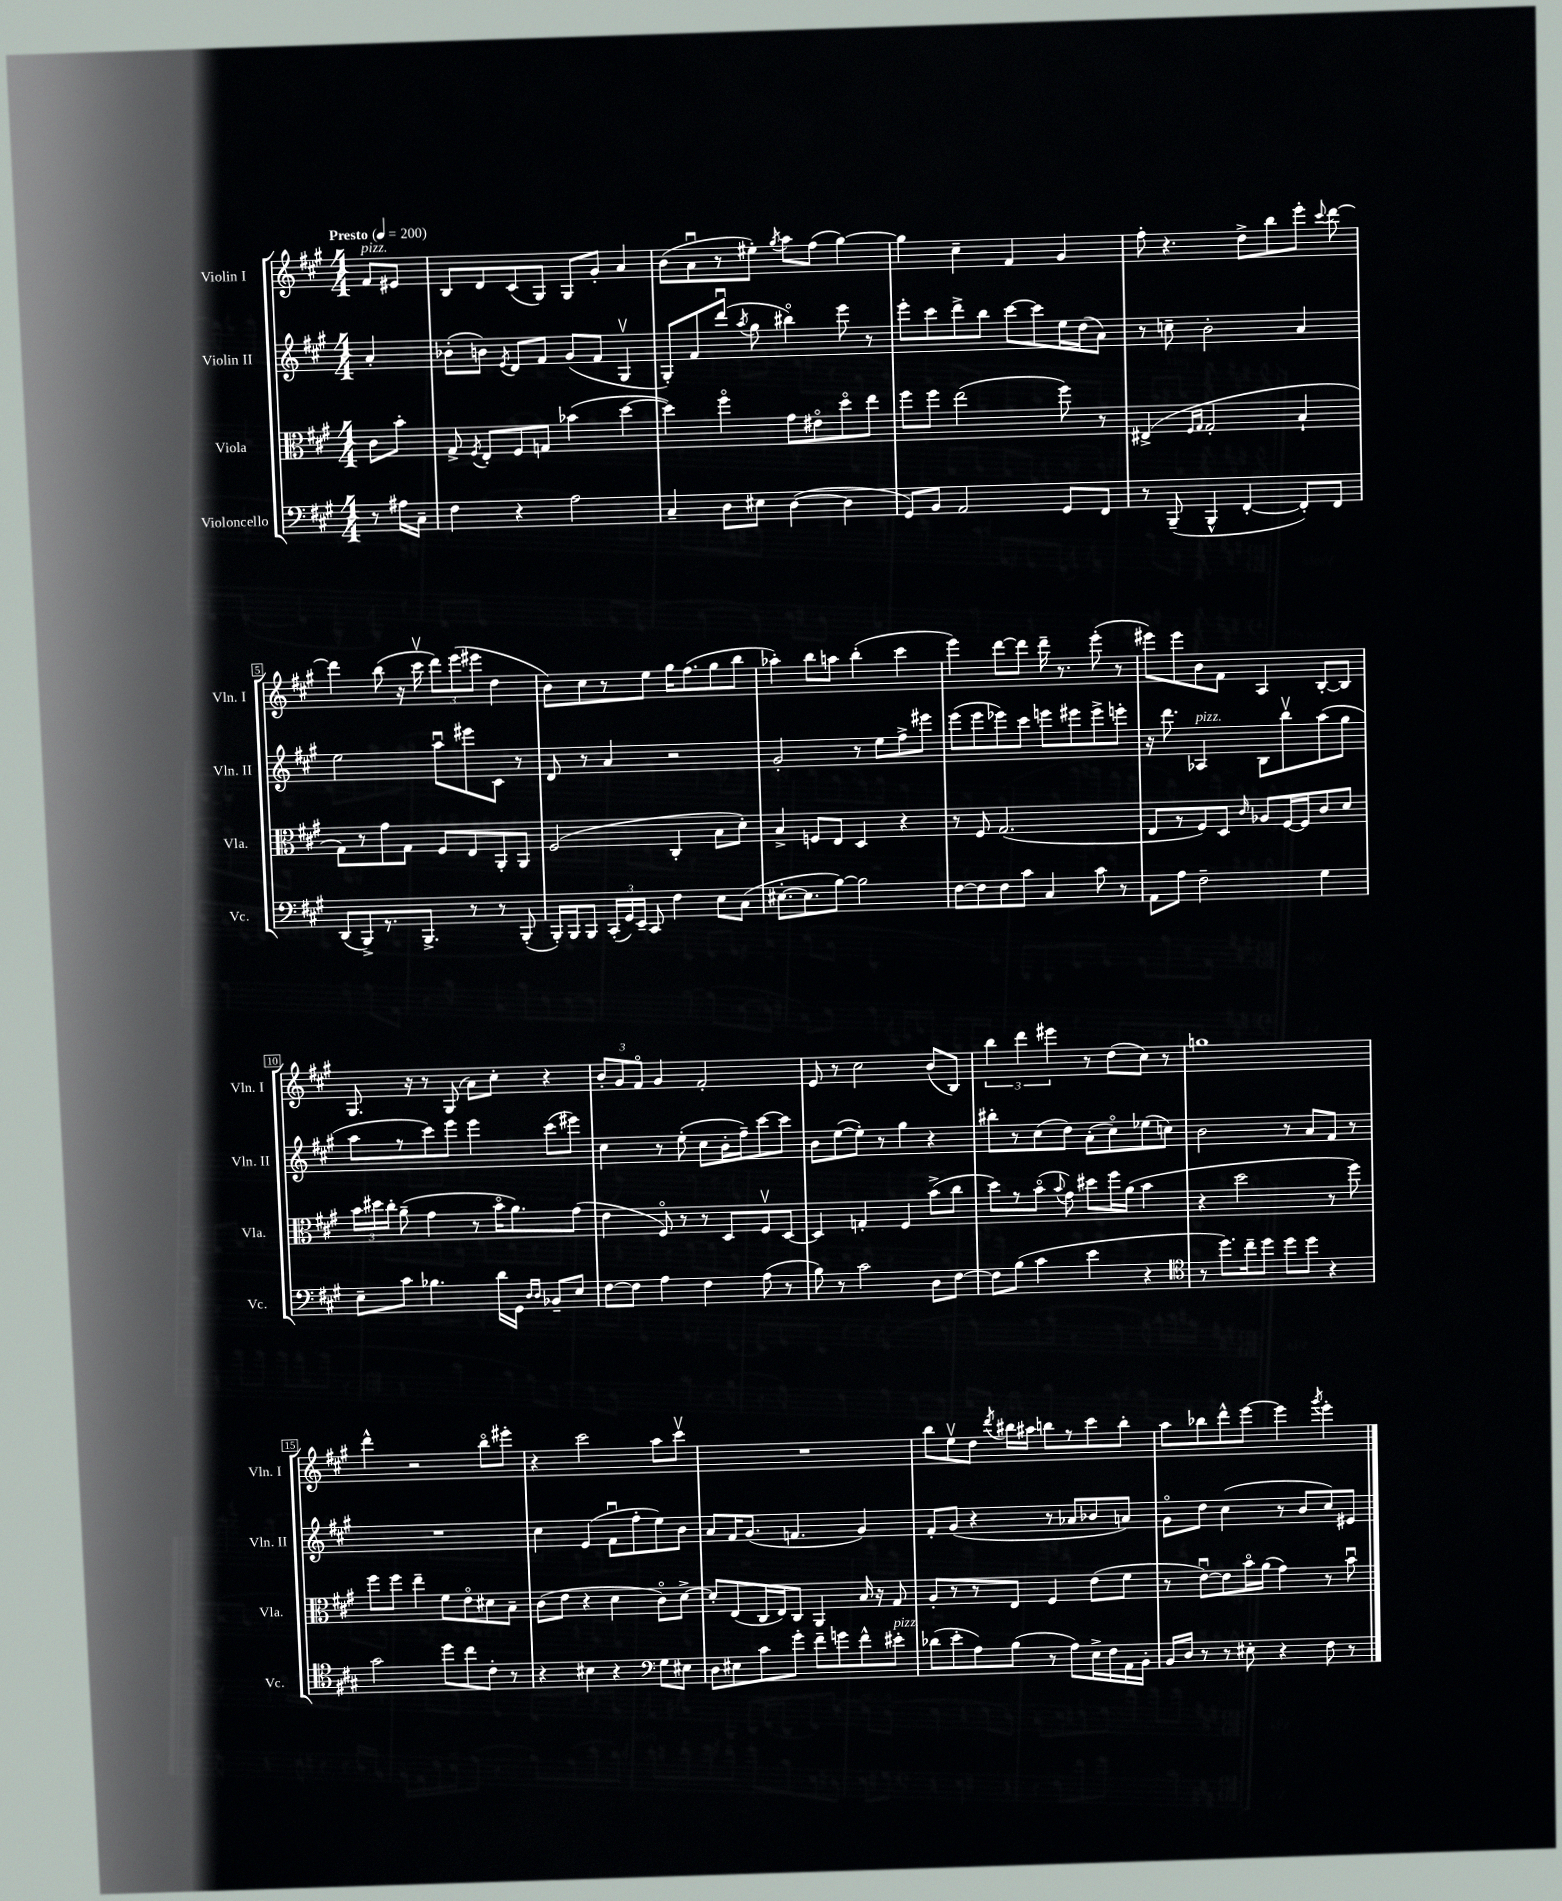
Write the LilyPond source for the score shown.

<<
\new StaffGroup <<
\new Staff = "s0" \with { instrumentName = "Violin I" shortInstrumentName = "Vln. I" } {
    \clef treble \key a \major \numericTimeSignature \time 4/4 \partial 4 \tempo "Presto" 4 = 200
    \autoBeamOff fis'8[^\markup { \italic "pizz." } eis'8] |
    b8[ d'8 cis'8( gis8]) gis8[ gis'8]-. a'4 |
    b'8[( a'8\downbow r8 eis''8]-.) \acciaccatura { gis''8 } a''8[ fis''8]( gis''4~) |
    gis''4 cis''4-- fis'4 gis'4 |
    fis''8-. r4. d''8[-> b''8 e'''8]-. \appoggiatura { cis'''8 } d'''8~ |
    d'''4 b''8( r16 cis'''16\upbow \tuplet 3/2 { d'''8[) e'''8( eis'''8] } d''4 |
    b'8[) cis''8 r8 e''8] gis''16[ fis''8.( gis''8 b''8] |
    aes''4-.) b''8[ a''8] b''4-.( cis'''4 |
    e'''4) d'''8[~ d'''8] d'''16-- r8. e'''8-.( r8 |
    eis'''8[) eis'''8 b'8 fis'8] a4 b8[~-. b8] |
    gis8. r16 r8 gis8( a'8[) cis''8]-. r4 |
    \tuplet 3/2 { b'8[-. gis'8 fis'8]\flageolet } gis'4 fis'2-. |
    e'8 r8 cis''2 b'8[( b8]) |
    \tuplet 3/2 { b''4 d'''4 eis'''4 } r8 d''8[( cis''8]) r8 |
    g''1 |
    d'''4-^ r2 b''8[\flageolet eis'''8]-. |
    r4 cis'''2 a''8[ cis'''8]\upbow |
    R1 |
    b''8[ e''8\upbow d''8] \acciaccatura { d'''8 } bis''16[ ais''16] b''8[ r8 cis'''8 b''8]-. |
    a''8[ bes''8 d'''8-^ e'''8]~ e'''4 \acciaccatura { gis'''8 } e'''4-. \bar "|." |
}
\new Staff = "s1" \with { instrumentName = "Violin II" shortInstrumentName = "Vln. II" } {
    \clef treble \key a \major \numericTimeSignature \time 4/4 \partial 4
    \autoBeamOff a'4-. |
    bes'8[-.( b'8]) \acciaccatura { e'8 } d'8[ fis'8] gis'8[( fis'8] gis4\upbow |
    gis8[-.) fis'8 d'''8]\downbow( \acciaccatura { a''8 } gis''8 bis''4\flageolet) e'''8 r8 |
    e'''8[-. cis'''8 d'''8-> b''8] cis'''8[~ cis'''8 e''16 d''16( a'8]) |
    r8 c''8-- b'2-. a'4 |
    e''2 a''8[\downbow eis'''8 cis'8] r8 |
    d'8 r8 a'4 r2 |
    gis'2-. r8 e''8[ fis''8-> eis'''8] |
    e'''8[( e'''8 ees'''8) cis'''8] e'''8[ eis'''8 eis'''8-> e'''8]-. |
    r16 d'''8. aes4^\markup { \italic "pizz." } b8[ b''8\upbow a''8( gis''8] |
    a''8[ r8 cis'''8) e'''8] e'''4 cis'''8[( eis'''8]) |
    cis''4 r8 e''8-.( cis''8[ b'16-. fis''16--) cis'''8~ cis'''8] |
    b'8[ e''8~( e''8]-.) r8 gis''4 r4 |
    bis''8[-. r8 cis''8( d''8]) a'8[-.( cis''8\flageolet) ees''8( c''8]) |
    b'2 r8 a'8[ fis'8] r8 |
    R1 |
    cis''4 e'4( fis'8[\downbow fis''8-. e''8) b'8] |
    a'8[ fis'16 gis'8.]( f'4. gis'4) |
    fis'8[-. gis'8]( r4 r8 aes'8[ bes'8 a'8]) |
    gis'8[\flageolet d''8] cis''4( r8 b'8[ cis''8) eis'8] \bar "|." |
}
\new Staff = "s2" \with { instrumentName = "Viola" shortInstrumentName = "Vla." } {
    \clef alto \key a \major \numericTimeSignature \time 4/4 \partial 4
    \autoBeamOff cis'8[ b'8]-. |
    gis8-> \acciaccatura { fis8 } e8[-. fis8 g8] bes'4( d''4~ |
    d''4) fis''4\flageolet gis'8[ eis'8\flageolet d''8\flageolet e''8] |
    fis''8[ fis''8] e''2( fis''8) r8 |
    eis4->( \grace { fis16[ gis16] } gis2-. b4-! |
    gis8[) r8 gis'8 gis8] fis8[ e8 a,8-. a,8] |
    fis2( cis4-. b8[ d'8]-.) |
    b4-> f8[ e8] d4 r4 |
    r8 fis8 gis2.( |
    e8[ r8 fis8) d8] \grace { cis'16 } aes8[ fis16~ fis16 cis'8 d'8] |
    \tuplet 3/2 { b'16[ dis''16 cis''16]-. } a'8--( gis'4 r8 b'16[\flageolet a'8.) gis'8]( |
    e'4 fis8\flageolet) r8 r8 d8[ fis8\upbow d8]~ |
    d4 g4-. fis4 b'8[->( cis''8] |
    d''8[) r8 b'8]\flageolet( \appoggiatura { b'8 } gis'8) dis''8[ fis''16 a'16]( b'4 |
    r4 d''2 r8 fis''8) |
    fis''8[ fis''8] e''4-- fis'8[ e'8\flageolet dis'8 b8]-- |
    cis'8[( e'8] r4 d'4 cis'8[\flageolet) d'8]~-> |
    d'8[-. e8( cis16 e16) cis8] a,4 b16 r16 gis8 |
    a8[-. r8 r8 e8] fis4 e'8[( fis'8] |
    r8 e'8[~\downbow) e'8 b'16\flageolet a'16]( gis'4) r8 b'8\downbow \bar "|." |
}
\new Staff = "s3" \with { instrumentName = "Violoncello" shortInstrumentName = "Vc." } {
    \clef bass \key a \major \numericTimeSignature \time 4/4 \partial 4
    \autoBeamOff r8 ais16[ cis16]-- |
    fis4 r4 a2 |
    cis4-- d8[ eis8] d4~( d4 |
    gis,8[) b,8] a,2 gis,8[ fis,8] |
    r8 b,,8--( b,,4-^ fis,4~-. fis,8[-.) fis,8] |
    d,8[( b,,8->) r8. b,,8.]-> r8 r8 b,,8-.( |
    b,,16[-.) b,,16 b,,8] \tuplet 3/2 { cis,16[-.( gis,16) e,16]-- } cis,8 fis4 e8[ cis8]( |
    eis8.[~-. eis8. b8]~) b2 |
    fis8[~ fis8 fis8 cis'8] cis4 cis'8 r8 |
    a,8[ a8] fis2-- gis4 |
    e8[-- cis'8] bes4. d'16[ gis,16] \grace { d16[ d16] } bes,8[-- e8] |
    fis8[~ fis8] a4 fis4 a8( r8 |
    b8) r8 cis'2 d8[ fis8]~ |
    fis8[ b8]( cis'4 e'4 r4 |
    \clef tenor r8 d''8.[) cis''16-- d''8] d''8[ d''8] r4 |
    gis'2 d''8[ cis''8 cis'8]-. r8 |
    r4 bis4 r4 \clef bass gis8[ eis8] |
    d8[ eis8 cis'8 gis'8]-. fis'8[-- g'8 fis'8-^ eis'8]-.^\markup { \italic "pizz." } |
    des'8[( e'8-. a8) b8]( r8 a8[) e16-> fis16 a,16 b,16]-. |
    b,16[ d16] r8 r8 eis8-. r4 fis8 r8 \bar "|." |
}
>>
>>
\layout { \context { \Score \override BarNumber.stencil = #(make-stencil-boxer 0.1 0.3 ly:text-interface::print) } }
